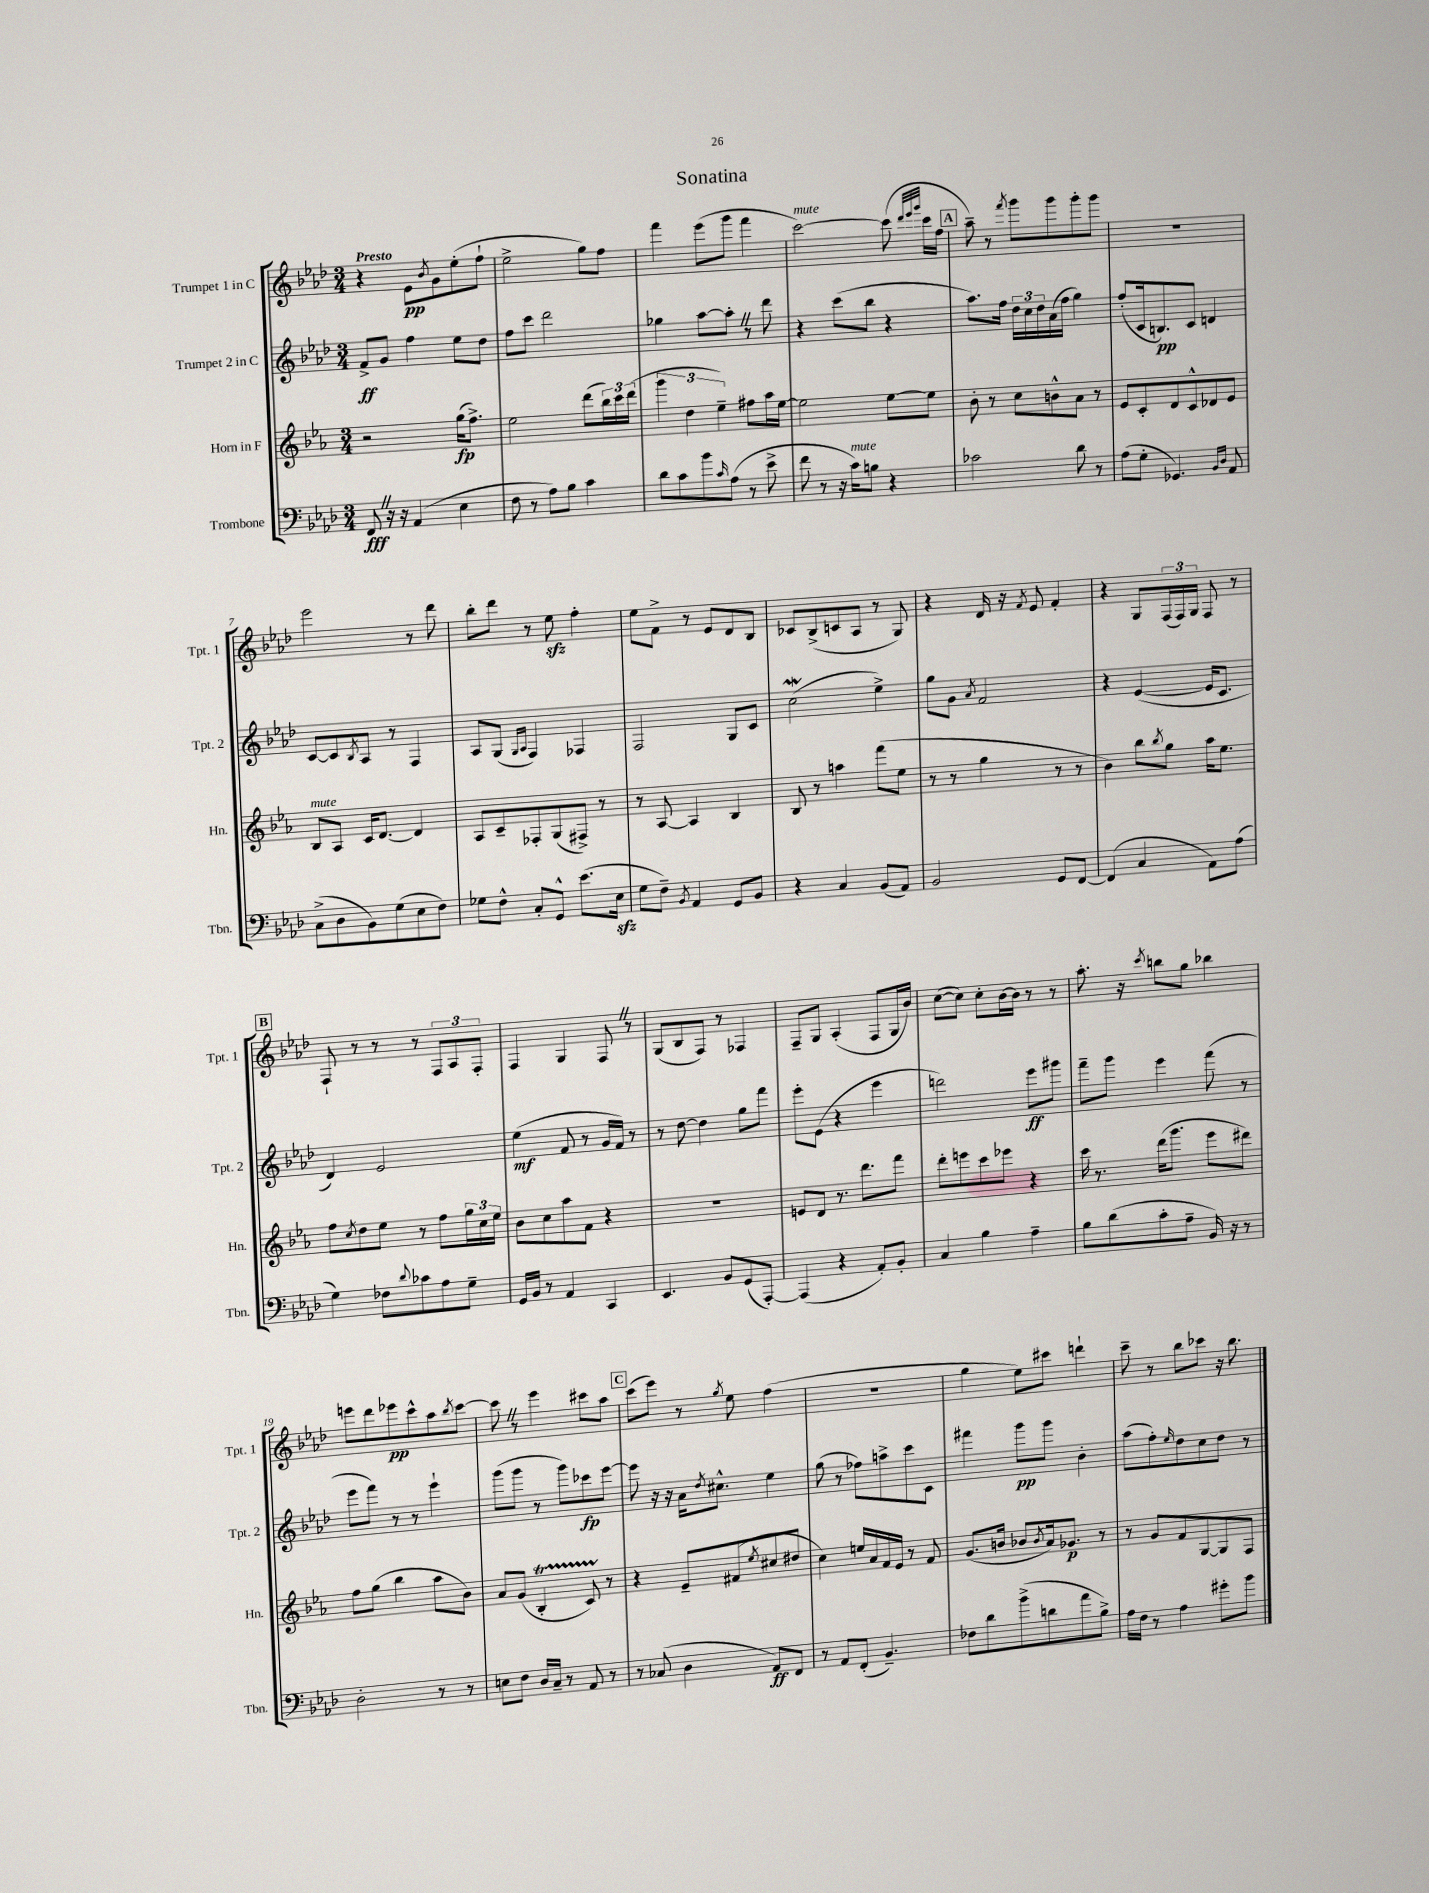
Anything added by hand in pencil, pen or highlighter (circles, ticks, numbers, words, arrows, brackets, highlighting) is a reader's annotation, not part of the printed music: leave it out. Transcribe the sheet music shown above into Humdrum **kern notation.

**kern	**kern	**kern	**kern
*staff4	*staff3	*staff2	*staff1
*clefF4	*clefG2	*clefG2	*clefG2
*k[b-e-a-d-]	*k[b-e-a-]	*k[b-e-a-d-]	*k[b-e-a-d-]
*M3/4	*M3/4	*M3/4	*M3/4
8FF/	2r	8f^/L	4r
16r	.	8g/J	.
16r	.	.	.
(4AA-/	.	4ff\	8e-\L
.	.	.	8qb-/
.	.	.	8g\
4E-\	(16gg\LK	8ee-\L	(8ee-'\
.	8.ff^\J)	.	.
.	.	8dd-\J	8ff`\J
=	=	=	=
8F\	2ee-\	8ff\L	2ee-^\
8r	.	8ccc\J	.
8A-\L)	.	2ddd-\	.
8B-\J	.	.	.
4c\	(8ddd\L	.	8gg\L)
.	24bb-\L)	.	8ff\J
.	24ccc\	.	.
.	(24ddd\JJ	.	.
=	=	=	=
8d-\L	6ggg\	4gg-\	4fff\
8c\	.	.	.
.	6dd\	.	.
8b-\	.	[8aa-\L	(8eee-\L
.	6ee-~\)	.	.
16qqc/	.	.	.
(8A-\J	.	8aa-'\]J	8ggg\J
8r	8ff#\L	8r	4fff\
8e-^\	16aa-\L	8ddd-\	.
.	[16ee-\JJ	.	.
=	=	=	=
8f\	2ee-\]	4r	[2ccc\)
8r	.	.	.
16r	.	(8ccc\L	.
16c\LK)	.	.	.
8B\J	.	8bb-\J	.
4r	[8ee-\L	4r	(8ccc\]
.	.	.	32qqddd-/LLL
.	.	.	32qqeee-/
.	.	.	32qqggg/JJJ
.	8ee-\]J	.	16ccc\LL
.	.	.	16ff\JJ
=	=	=	=
2c-\	8b-'\	8.aa-\L)	8aa-~\)
.	8r	.	8r
.	.	16ff\Jk	.
.	.	.	8qfff/
.	8cc\L	24dd-\LL	8ggg\L
.	.	24cc\	.
.	.	24dd-\	.
.	8b^^\	(16a-\	8ggg\
.	.	16ff\JJ	.
8d-\	8a-\J	4gg\)	8ggg'\
8r	8r	.	8ggg\J
=	=	=	=
(8A-\L	8e-/L	(8ff'/L	2.r
8G'\J	8c'/	16c/k	.
.	.	8.B/)	.
4.GG-/)	8d/	.	.
.	8c^^/	8c/J	.
.	8d-/	4d/	.
16qqBB-/LL	.	.	.
16qqD-/JJ	.	.	.
8AA-/	8e-/J	.	.
=	=	=	=
(8C^\L	8B-/L	[8c/L	2eee-\
8D-\	8A-/J	8c/]	.
.	.	8qB-/	.
8BB-\)	16c/LK	8A-/J	.
.	[8.d/J	.	.
(8G\	.	8r	.
8E-\	4d/]	4F/	8r
8F\J)	.	.	8ddd-\
=	=	=	=
8G-\L	8A-/L	8A-/L	8bb-'\L
8F^^\J	8c~/	(8G/J	8ddd-\J
.	.	16qqG/LL	.
.	.	16qqA-/JJ	.
8C'/L	8F-'/	4F/)	8r
8GG^^/J	(8G/	.	8ee-\
(8.e-\L	8F#^/J)	4F-/	4ff'\
.	8r	.	.
16E-\Jk	.	.	.
=	=	=	=
8G\L	8r	2F/	8ee-\L
8F~\J)	[8A-/	.	8f^\J
8qBB-/	.	.	.
4AA-/	4A-/]	.	8r
.	.	.	8e-/L
8GG/L	4B-/	8G/L	8d-/
8BB-/J	.	8c/J	8B-/J
=	=	=	=
4r	8B-/	(2cc\	8c-/L
.	8r	.	(8B-^/
4C/	4aa\	.	8c/
.	.	.	8A-/J
(8BB-/L	(8fff\L	4ee-^\)	8r
8AA-/J)	8ee-\J	.	8G/)
=	=	=	=
2BB-/	8r	8gg\L	4r
.	8r	8g\J	.
.	.	8qa-/	.
.	4gg\	2f/	16d-/
.	.	.	16r
.	.	.	8qf/
.	.	.	8e-/
8GG/L	8r	.	4f'/
[8FF/J	8r	.	.
=	=	=	=
(4FF/]	4b-\)	4r	4r
4C/	8bb-\L	([4e-/	8G/L
.	8qbb-/	.	.
.	8gg\J	.	(24F/L
.	.	.	24F/)
.	.	.	24G/JJ
8AA-\L)	16aa-\LK	16e-/]LK	8F/
.	8.ee-\J	8.c/J	.
(8A-\J	.	.	8r
=	=	=	=
4G\)	8ff\L	4d-/)	8F`/
.	8qcc/	.	.
.	8dd\	.	8r
8F-\L	8ee-\J	2e-/	8r
8qqd-/	.	.	.
8c-\	8r	.	8r
8A-\	8ff\L	.	12F/L
.	.	.	12A-/
8G~\J	24gg\L	.	.
.	24cc\	.	12F'/J
.	24ee-\JJ	.	.
=	=	=	=
16GG/LL	8b-\L	(4ee-\	4F/
16BB-/JJ	.	.	.
8r	8cc\	.	.
4AA-/	8aa-\	8f/	4G/
.	8f\J	8r	.
4CC/	4r	16g/LL	8F/
.	.	16f/JJ)	.
.	.	8r	8r
=	=	=	=
4.EE-/	2.r	8r	(8G/L
.	.	[8dd-\	8B-/
.	.	4dd-\]	8F/J)
8BB-/L	.	.	8r
(8GG/	.	8gg\L	4F-/
[8AAA-'/J)	.	8fff\J	.
=	=	=	=
(4AAA-/]	8e/L	8eee-'\L	8F~/L
.	8d/J	(8e-\J	8G/J
4r	8.r	4r	(4A-'/
.	8.ddd\L	.	.
8AA-'/L)	.	4eee-\	8F/L
8BB-'/J	8fff\J	.	16G/L
.	.	.	16b-/JJ)
=	=	=	=
4C/	8ddd'\L	2ddd\)	([8cc\L
.	8eee\	.	8cc\]J)
4B-\	8ccc\	.	8cc'\L
.	8eee-\J	.	[16b-\L
.	.	.	16b-\]JJ
4A-~\	4r	8eee-\L	8r
.	.	8ggg#\J	8r
=	=	=	=
8B-\L	16ccc\	8fff~\L	8.aa-'\
.	8.r	.	.
(8d-\	.	8ggg\J	.
.	.	.	16r
.	.	.	8qccc/
8c'\	(16ddd\LK	4eee-\	8bb\L
.	8.ggg\J	.	.
8A-~\J	.	.	8gg\J
16BB-/)	8eee-\L	(8fff\	4bb-\
16r	.	.	.
8r	8ddd#\J)	8r	.
=	=	=	=
2D-'\	8ff\L	8eee-\L	8eee\L
.	(8gg\J	8fff\J)	8ddd-\
.	4bb-\	8r	8eee-\
.	.	8r	8ccc^^\
8r	8aa-\L	4eee-`\	8aa-\
.	.	.	8qbb-/
8r	8b-\J)	.	[8ccc\J
=	=	=	=
8E\L	8a-/L	(8ggg\L	8ccc\]
8F\J	(8g/J	8ggg\J	8r
16D-/LL	4B-'/	8r	4eee-\
16C~/JJ	.	.	.
8r	.	8ggg\L)	.
8AA-/	8c/)	8ccc-\	8ccc#\L
8r	8r	[8eee-\J	8aa-\J
=	=	=	=
8r	4r	8eee-\]	(8ccc\L
(8C-/	.	16r	8eee-\J)
.	.	16r	.
4D-\	8e-~/L	16a-\LK	8r
.	.	8qdd-/	.
.	.	8.cc#^^\J	.
.	.	.	8qgg/
.	(8f#/	.	8ee-\
.	8qee-/	.	.
8AA-/L)	8cc#/	4ee-\	(4ff\
8FF/J	8dd#/J	.	.
=	=	=	=
8r	4cc\)	(8gg\	2.r
8AA-/L	.	8r	.
(8FF'/J	16ee/LL	8ff-\L)	.
.	16a-/	.	.
4.BB-~/)	16f/	8aa^\	.
.	16e-/JJ	.	.
.	8r	8ccc\	.
.	8f/	8c\J	.
=	=	=	=
8F-\L	(8.g/L	4fff#\	4gg\
8d-\	.	.	.
.	16b/Jk	.	.
(8b-^\	8b-/L	8ggg\L	8ee-\L)
.	8qb-/	.	.
8d\	16a-/k)	8ggg\J	8ccc#\J
.	8.g-/J	.	.
8a-\	.	4b-'\	4ddd`\
8B-^\J)	8r	.	.
=	=	=	=
16A-\LL	8r	(8aa-\L	8ccc~\
16F\JJ	.	.	.
8r	8g/L	8ff'\)	8r
.	.	16qqee-/	.
4A-\	8f/	8dd-\	8bb-\L
.	[8G/	8cc\	8ccc-\J
8g#'\L	8G/]	8dd-\J	16r
.	.	.	8.bb-\
8b-\J	8F/J	8r	.
==	==	==	==
*-	*-	*-	*-
